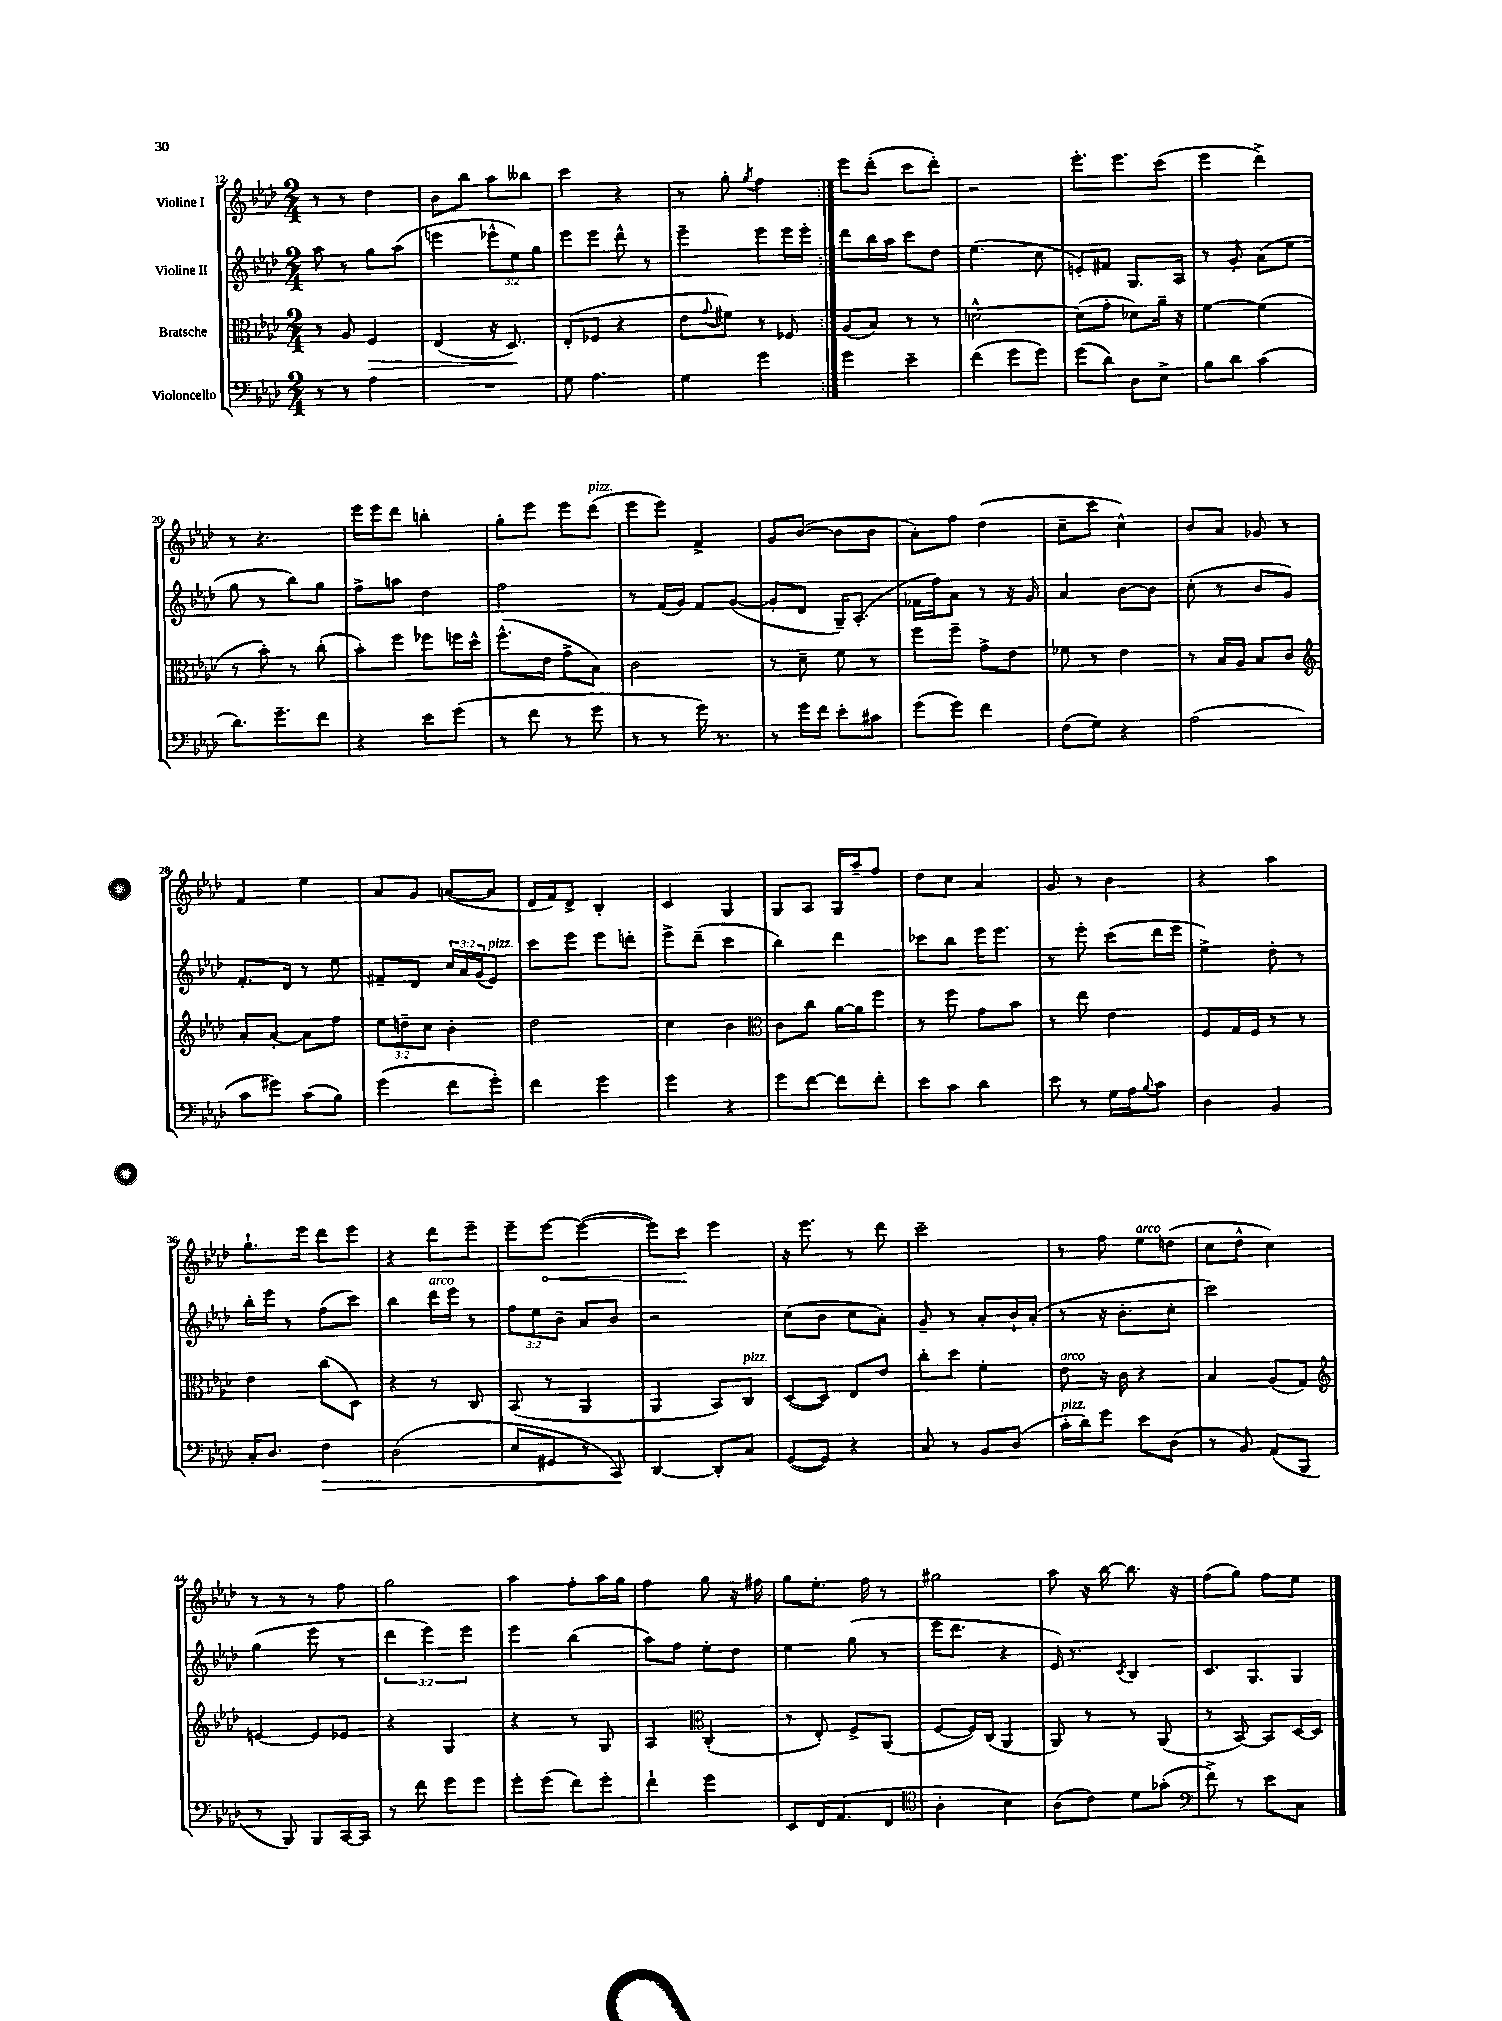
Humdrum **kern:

**kern	**kern	**kern	**kern
*staff4	*staff3	*staff2	*staff1
*clefF4	*clefC3	*clefG2	*clefG2
*k[b-e-a-d-]	*k[b-e-a-d-]	*k[b-e-a-d-]	*k[b-e-a-d-]
*M2/4	*M2/4	*M2/4	*M2/4
8r	8r	8aa-	8r
8r	8A-	8r	8r
4A-	4F	8gg	4dd-
.	.	(8aa-	.
=	=	=	=
2r	(4E-	4eee	8b-
.	.	.	8bb-
.	16r	12eee-^^	8aa-
.	8.D-)	.	.
.	.	12ee-)	.
.	.	.	8bb--
.	.	12gg	.
=	=	=	=
8G	(8E-'	8eee-	4ccc
4.A-	8F-	8eee-	.
.	4r	8ddd-^^	4r
.	.	8r	.
=	=	=	=
4G	8e-	4eee-~	8r
.	8qqg	.	.
.	8f#)	.	8gg'
.	.	.	8qgg
4g	8r	8eee-	4ff
.	8F-	16eee-	.
.	.	16eee-'	.
=:|!	=:|!	=:|!	=:|!
4g	(8A-	8ddd-	8eee-
.	8B-)	16bb-	(8ddd-'
.	.	16aa-	.
4e-~	8r	8ccc	8ccc
.	8r	8dd-	8ddd-')
=	=	=	=
(4f	[2d^^	(4.ee-	2r
8g	.	.	.
8g)	.	8cc	.
=	=	=	=
(8g	(8d]	8e')	8.eee-'
8d-)	8g'	8f#	.
.	.	.	8.eee-
8D-	8d-)	8.G	.
8E-^	16a-~	.	(8ccc
.	16r	16A-	.
=	=	=	=
8B-	[4f	8r	4eee-
8d-	.	8g'	.
(4c	(4f]	(8a-	4ddd-^)
.	.	8ee-	.
=	=	=	=
8.d-)	8r	8gg	8r
.	8b-')	8r	4.r
8.g~	.	.	.
.	8r	8bb-)	.
8f	(8cc'	8gg	.
=	=	=	=
4r	8b-')	8ff^	16eee-
.	.	.	16eee-
.	8ff	8aa	8ddd-
8e-	8ff-	4dd-	4bb'
(8g	16ff	.	.
.	16dd-^^	.	.
=	=	=	=
8r	(8.ff^^	2ff	8gg'
8f	.	.	8eee-
.	16e-	.	.
8r	8g^	.	8eee-
8g	8B-)	.	(8ddd-
=	=	=	=
8r	2c	8r	8eee-
8r	.	(16f	8eee-)
.	.	16g)	.
16g)	.	8f	4f^
8.r	.	.	.
.	.	([8g	.
=	=	=	=
8r	8r	8g']	8g
16g	8d-~	8d-	([8b-
16f	.	.	.
8e-'	8f	16G~)	8b-]
.	.	(8.A-'	.
8c#	8r	.	8b-
=	=	=	=
(8g	8ff	16f-	8a-')
.	.	16ff)	.
8g)	8ff~	8a-	8ff
4f	8g^	8r	(4dd-
.	8e-	16r	.
.	.	16g	.
=	=	=	=
(8F	8f-	4a-	8cc~
8G)	8r	.	8ccc
4r	4e-	[8b-	4cc^^)
.	.	8b-]	.
=	=	=	=
(2A-	8r	(8cc'	8b-
.	16B-	8r	8a-
.	16A-	.	.
.	8B-	8b-	8g-
.	8c	8g)	8r
=	=	=	=
*	*clefG2	*	*
8c	8a-'	8.f'	4f
8g#)	[8a-'	.	.
.	.	16d-	.
(8c	8a-]	8r	4ee-
8B-)	8ff	8ee-	.
=	=	=	=
(4g	12ee-	8f#~	8a-
.	12dd~	.	.
.	.	8d-	8g
.	12cc	.	.
8f	4b-'	24cc	([8a
.	.	24a-	.
.	.	(24g	.
8g')	.	8e-)	8a]
=	=	=	=
4f	2dd-	8ccc	16d-
.	.	.	16f)
.	.	8eee-	8d-^
4g	.	8eee-	4B-'
.	.	8ddd'	.
=	=	=	=
4g	4cc	8eee-^	4c
.	.	(8ddd-~	.
4r	4b-	4ccc	4G
=	=	=	=
*	*clefC3	*	*
8g	8c	4bb-)	8G
[8f	8cc	.	8A-
8f]	[16a-	4ddd-	16G
.	16a-]	.	16aa-~
8f'	8ff	.	8ff
=	=	=	=
8e-	8r	8ccc-	8dd-
8c	8ff	8bb-	8cc
4d-	8g	16eee-	4a-
.	.	8.eee-	.
.	8b-	.	.
=	=	=	=
8e-	8r	8r	8g
8r	8ee-	8eee-'	8r
16G	4e-	(8ccc	4b-
16A-	.	.	.
8qqB-	.	.	.
8c	.	16ddd-	.
.	.	16eee-	.
=	=	=	=
4D-	8F	4ee-^)	4r
.	16G	.	.
.	16F	.	.
4BB-	8r	8dd-'	4aa-
.	8r	8r	.
=	=	=	=
16C'	4e-	16bb-'	8.gg`
8.D-	.	16eee-	.
.	.	8r	.
.	.	.	16eee-
4F	(8cc	(8ff	8ddd-
.	8D-)	8ccc)	8eee-
=	=	=	=
(2D-	4r	4bb-	4r
.	8r	16ddd-	8ddd-
.	.	16eee-	.
.	8C	8r	8eee-~
=	=	=	=
8E-	(8BB-	12ff	8eee-~
.	.	12ee-	.
8GG#	8r	.	[8eee-
.	.	12b-~	.
8r	4AA-	8a-	(4eee-_
8CC)	.	8b-	.
=	=	=	=
[4DD-	4AA-	2r	8eee-])
.	.	.	8ccc
8DD-']	8BB-)	.	4eee-
8C	8C	.	.
=	=	=	=
([8GG	([8D-	(8cc	16r
.	.	.	8.eee-
8GG])	8D-])	8b-	.
4r	8E-	8cc	8r
.	8e-	8a-')	8ddd-
=	=	=	=
8C	8cc'	8g~	2ccc~
8r	8dd-	8r	.
8BB-	4f'	8a-'	.
(8D-	.	16b-`	.
.	.	(16a-'	.
=	=	=	=
16c'	8e-	8r	8r
16d-)	.	.	.
8g	16r	16r	8ff
.	16c	8.b-'	.
8e-	4r	.	8ee-
(8D-	.	8cc'	(8dd
=	=	=	=
8r	4B-	2ccc)	8cc
8BB-)	.	.	8dd-^^
(8AA-	(8A-	.	4cc)
8BBB-	8G)	.	.
=	=	=	=
*	*clefG2	*	*
8r	[4e	(4gg	8r
8BBB-)	.	.	8r
8BBB-	8e]	8eee-	8r
[16CC	8e-	8r	8ff
16CC]	.	.	.
=	=	=	=
8r	4r	6ddd-	2gg
8f	.	.	.
.	.	6eee-)	.
8g	4G	.	.
.	.	6eee-	.
8g	.	.	.
=	=	=	=
8g'	4r	4eee-	4aa-
(8g	.	.	.
8f)	8r	(4bb-	8ff'
8g'	8G	.	16aa-
.	.	.	16gg
=	=	=	=
4f`	4A-	8aa-)	4ff
.	.	8ff	.
*	*clefC3	*	*
4g	(4C'	8ee-'	8gg
.	.	8dd-	16r
.	.	.	16ff#
=	=	=	=
8EE-	8r	4ee-	8gg
16FF	8E-')	.	8.ee-'
(8.AA-	.	.	.
.	8F^	(8gg	.
.	.	.	16ff
8FF	(8AA-	8r	8r
=	=	=	=
*clefC4	*	*	*
4A-'	[8F	16eee-	2gg#
.	.	8.ddd-	.
.	16F])	.	.
.	(16C	.	.
4B-)	4AA-	4r	.
=	=	=	=
(8A-	8AA-)	16e-)	8aa-
.	.	8.r	.
8c)	8r	.	16r
.	.	.	[16bb-
.	.	8qc	.
8d-	8r	4B-	8.bb-]
(8g-'	(8AA-	.	.
.	.	.	16r
=	=	=	=
*clefF4	*	*	*
8f^)	8r	8.c	(8ff
8r	[8BB-)	.	8gg)
.	.	8.G	.
8e-	8BB-]	.	8ff
8C	[16D-	8G	8ee-
.	16D-]	.	.
==	==	==	==
*-	*-	*-	*-
